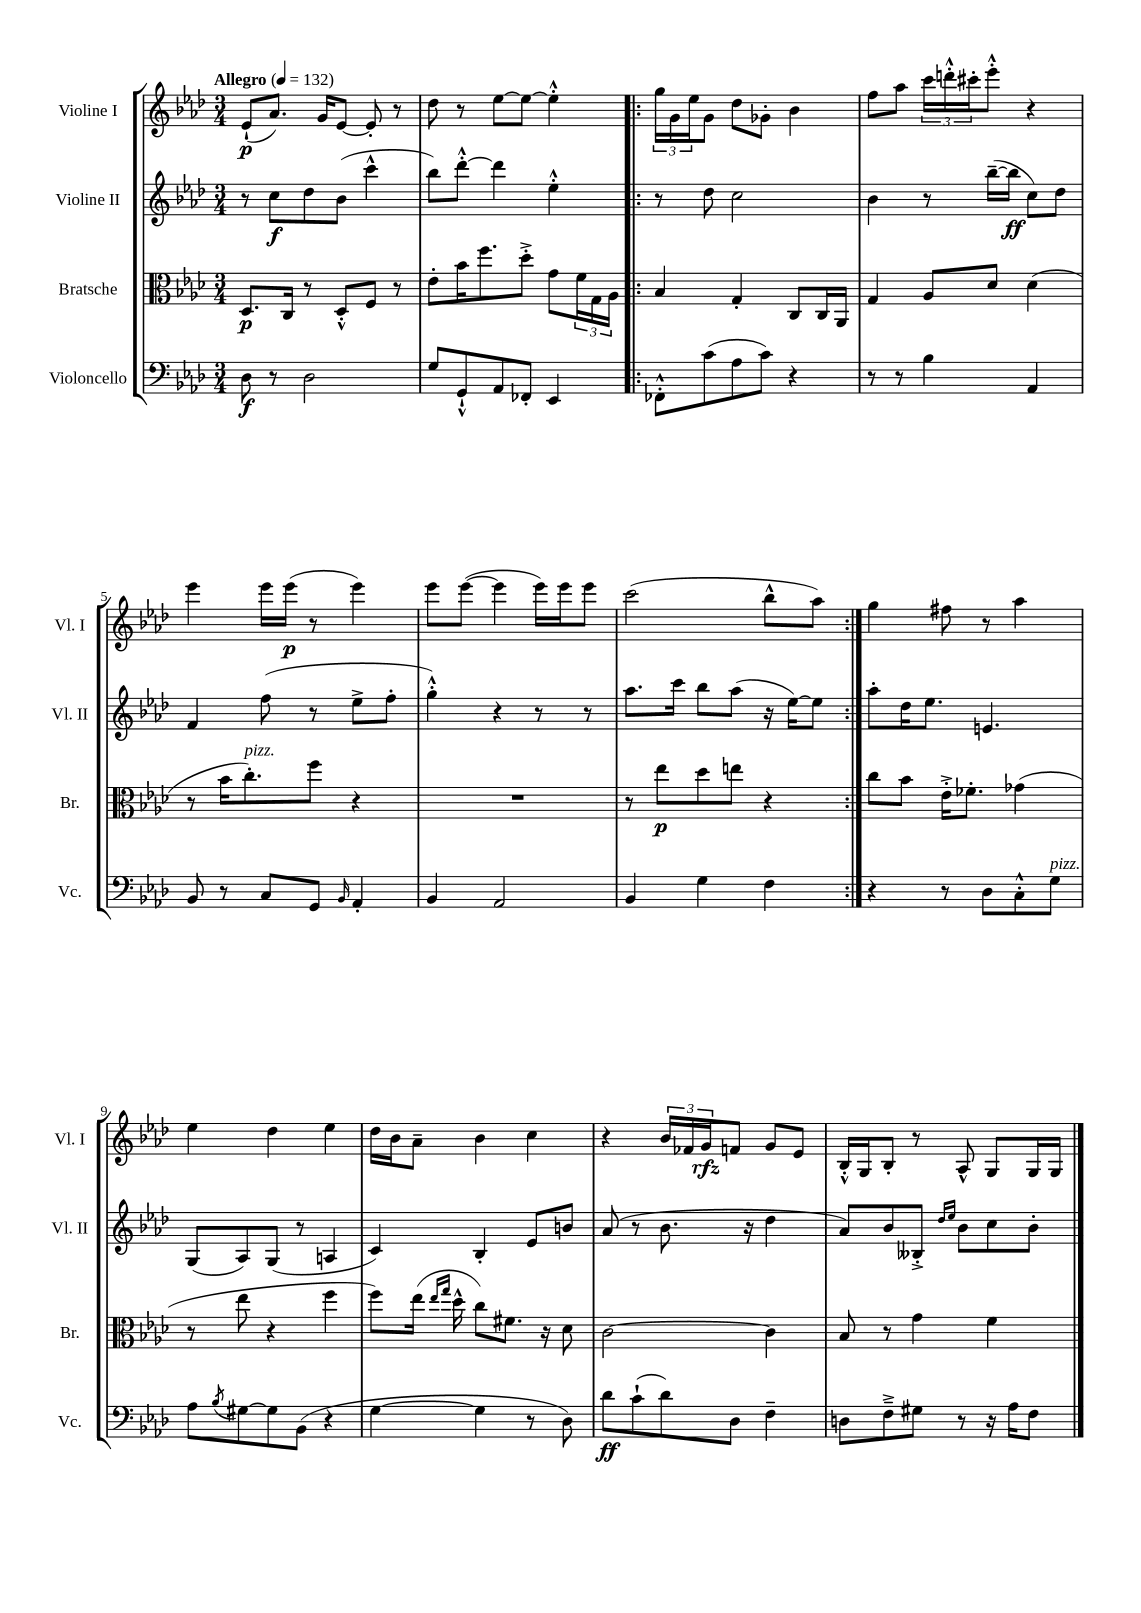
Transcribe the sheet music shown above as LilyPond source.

<<
\new StaffGroup <<
\new Staff = "s0" \with { instrumentName = "Violine I" shortInstrumentName = "Vl. I" } {
    \clef treble \key aes \major \numericTimeSignature \time 3/4 \tempo "Allegro" 4 = 132
    ees'8-!\p( aes'8.) g'16 ees'8~ ees'8-. r8 |
    des''8 r8 ees''8~ ees''8~ ees''4-.-^ |
    \repeat volta 2 { \tuplet 3/2 { g''16 g'16 ees''16 } g'8 des''8 ges'8-. bes'4 |
    f''8 aes''8 \tuplet 3/2 { c'''16 d'''16-.-^ cis'''16-. } ees'''8-.-^ r4 |
    ees'''4 ees'''16 ees'''16\p( r8 ees'''4) |
    ees'''8 ees'''8~( ees'''4 ees'''16) ees'''16 ees'''8 |
    c'''2( bes''8-^ aes''8) | }
    g''4 fis''8 r8 aes''4 |
    ees''4 des''4 ees''4 |
    des''16 bes'16 aes'8-- bes'4 c''4 |
    r4 \tuplet 3/2 { bes'16 fes'16 g'16\rfz } f'8 g'8 ees'8 |
    bes16-.-^ g16 bes8-. r8 aes8-^ g8 g16 g16 \bar "|." |
}
\new Staff = "s1" \with { instrumentName = "Violine II" shortInstrumentName = "Vl. II" } {
    \clef treble \key aes \major \numericTimeSignature \time 3/4
    r8 c''8\f des''8 bes'8( c'''4-^ |
    bes''8) des'''8~-.-^ des'''4 ees''4-.-^ |
    \repeat volta 2 { r8 des''8 c''2 |
    bes'4 r8 bes''16~--( bes''16\ff c''8) des''8 |
    f'4 f''8( r8 ees''8-> f''8-. |
    g''4-.-^) r4 r8 r8 |
    aes''8. c'''16 bes''8 aes''8( r16 ees''16~) ees''8 | }
    aes''8-. des''16 ees''8. e'4. |
    g8( aes8) g8( r8 a4 |
    c'4) bes4-. ees'8 b'8 |
    aes'8( r8 bes'8. r16 des''4 |
    aes'8) bes'8 beses8-.-> \grace { des''16 ees''16 } bes'8 c''8 bes'8-. \bar "|." |
}
\new Staff = "s2" \with { instrumentName = "Bratsche" shortInstrumentName = "Br." } {
    \clef alto \key aes \major \numericTimeSignature \time 3/4
    des8.\p c16 r8 des8-.-^ f8 r8 |
    ees'8-. bes'16 f''8. des''8-.-> g'8 \tuplet 3/2 { f'16 g16 aes16 } |
    \repeat volta 2 { bes4 g4-. c8 c16 aes,16 |
    g4 aes8 des'8 des'4( |
    r8 bes'16 c''8.-.^\markup { \italic "pizz." }) f''8 r4 |
    R2. |
    r8 ees''8\p des''8 e''8 r4 | }
    c''8 bes'8 ees'16-.-> fes'8.-. ges'4( |
    r8 ees''8 r4 f''4 |
    f''8) ees''16( \grace { ees''16 g''16 } des''16-^ c''8) fis'8. r16 des'8 |
    c'2~ c'4 |
    bes8 r8 g'4 f'4 \bar "|." |
}
\new Staff = "s3" \with { instrumentName = "Violoncello" shortInstrumentName = "Vc." } {
    \clef bass \key aes \major \numericTimeSignature \time 3/4
    des8\f r8 des2 |
    g8 g,8-!-^ aes,8 fes,8-. ees,4 |
    \repeat volta 2 { fes,8-.-^ c'8( aes8 c'8) r4 |
    r8 r8 bes4 aes,4 |
    bes,8 r8 c8 g,8 \grace { bes,16 } aes,4-. |
    bes,4 aes,2 |
    bes,4 g4 f4 | }
    r4 r8 des8 c8-.-^ g8^\markup { \italic "pizz." } |
    aes8 \acciaccatura { bes8 } gis8~ gis8 bes,8( r4 |
    g4~ g4 r8 des8) |
    des'8\ff c'8-!( des'8) des8 f4-- |
    d8 f8---> gis8 r8 r16 aes16 f8 \bar "|." |
}
>>
>>
